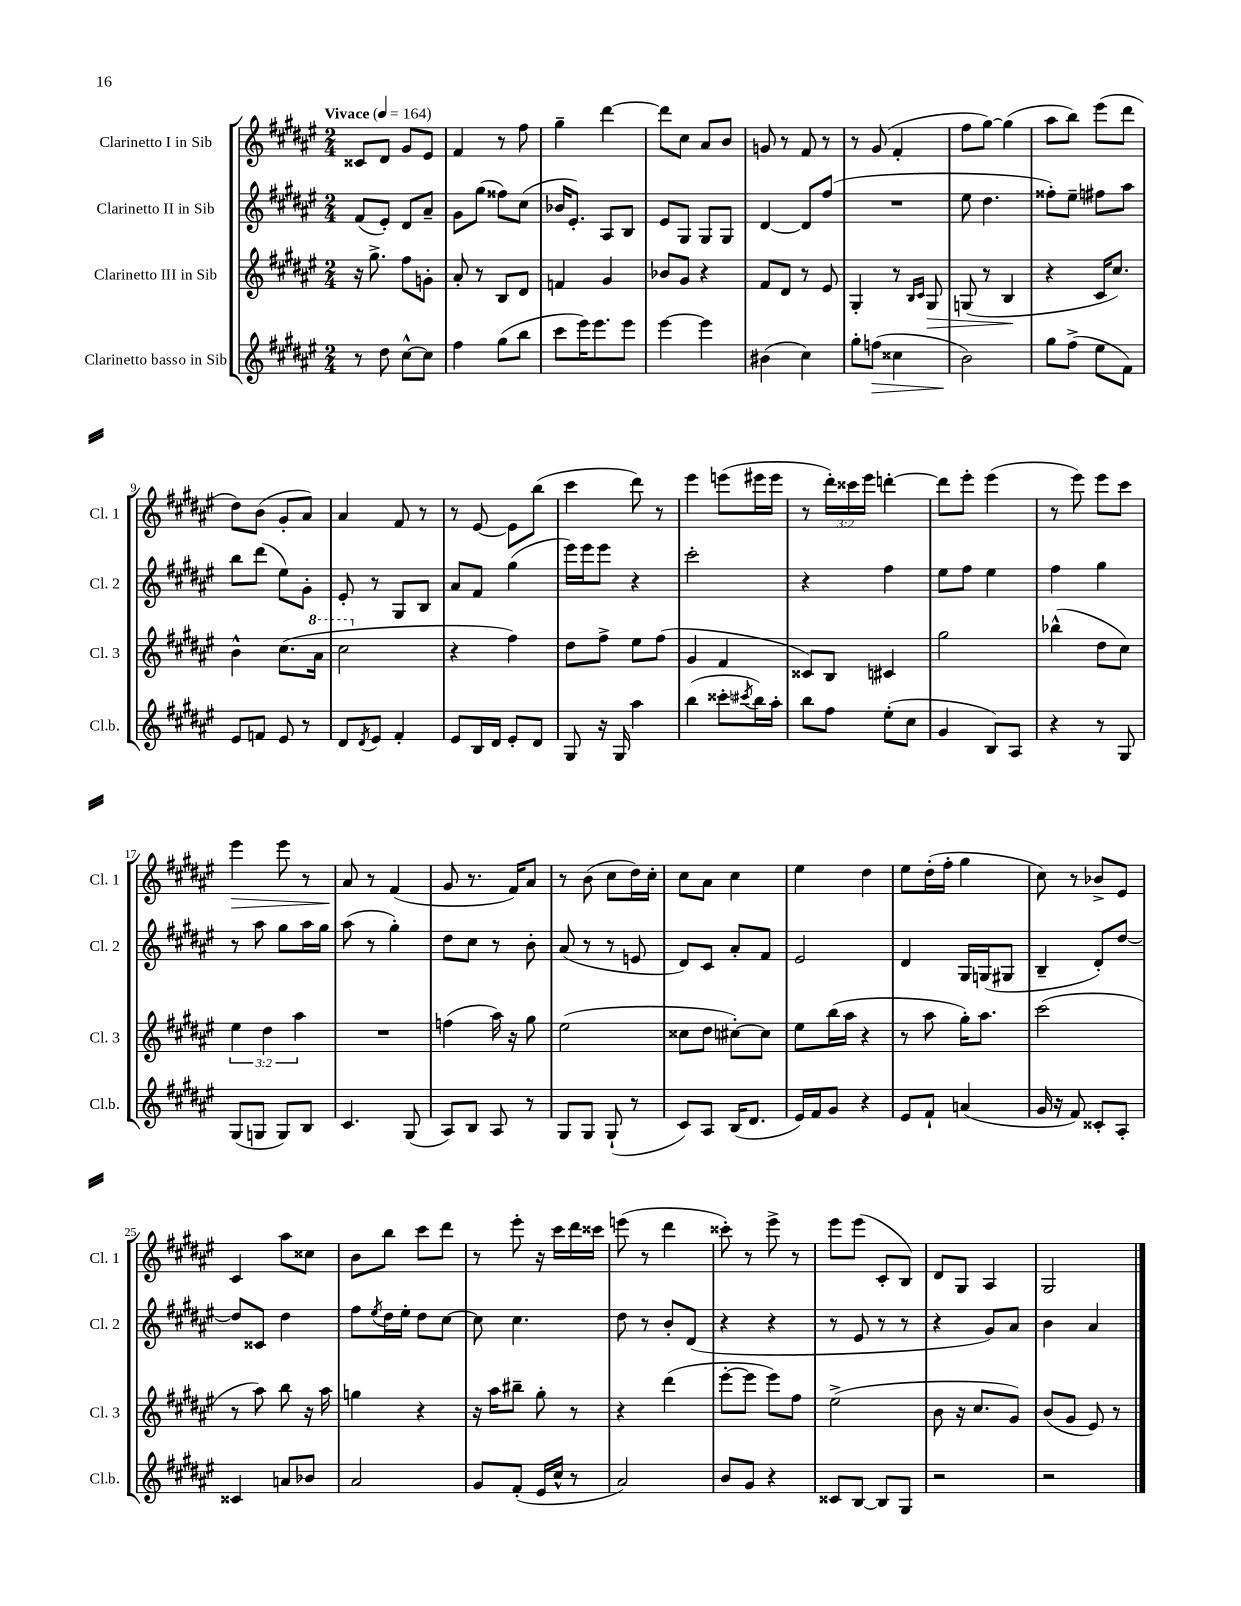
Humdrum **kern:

**kern	**dynam	**kern	**dynam	**kern	**kern	**dynam
*part4	*part4	*part3	*part3	*part2	*part1	*part1
*staff4	*staff4	*staff3	*staff3	*staff2	*staff1	*staff1
*I"Clarinetto basso in Sib	*	*I"Clarinetto III in Sib	*	*I"Clarinetto II in Sib	*I"Clarinetto I in Sib	*
*I'Cl.b.	*	*I'Cl. 3	*	*I'Cl. 2	*I'Cl. 1	*
*clefG2	*	*clefG2	*	*clefG2	*clefG2	*
*k[f#c#g#d#a#e#]	*	*k[f#c#g#d#a#e#]	*	*k[f#c#g#d#a#e#]	*k[f#c#g#d#a#e#]	*
*M2/4	*	*M2/4	*	*M2/4	*M2/4	*
*MM164	*	*MM164	*	*MM164	*MM164	*
=1	=1	=1	=1	=1	=1	=1
!	!	!	!	!	!LO:TX:a:B:t=Vivace	!
8r	.	16r	.	(8f#/L	8c##X/L	.
.	.	8.gg#^\	.	.	.	.
8dd#\	.	.	.	8e#'/J)	8d#/J	.
[8cc#^^\L	.	8ff#\L	.	8d#/L	8g#/L	.
8cc#\J]	.	8gn'\J	.	8a#~/J	8e#/J	.
=2	=2	=2	=2	=2	=2	=2
4ff#\	.	8a#'/	.	8g#\L	4f#/	.
.	.	8r	.	(8gg#\J	.	.
(8gg#\L	.	8B/L	.	8ff##X\L)	8r	.
8bb\J	.	8d#/J	.	(8cc#\J	8ff#\	.
=3	=3	=3	=3	=3	=3	=3
8ccc#\L	.	4fn/	.	16b-X/KL	4gg#~\	.
.	.	.	.	8.e#'/J)	.	.
16eee#\K)	.	.	.	.	.	.
8.eee#\	.	.	.	.	.	.
.	.	4g#/	.	8A#/L	[4ddd#\	.
8eee#\J	.	.	.	8B/J	.	.
=4	=4	=4	=4	=4	=4	=4
[4eee#\	.	8b-X/L	.	8e#/L	8ddd#\L]	.
.	.	8g#/J	.	8G#/J	8cc#\J	.
4eee#\]	.	4r	.	8G#/L	8a#/L	.
.	.	.	.	8G#/J	8b/J	.
=5	=5	=5	=5	=5	=5	=5
(4b#X\	.	8f#/L	.	[4d#/	8gn/	.
.	.	8d#/J	.	.	8r	.
4cc#\)	.	8r	.	8d#/L]	8f#/	.
.	.	8e#/	.	(8ff#/J	8r	.
=6	=6	=6	=6	=6	=6	=6
8gg#'\L	.	4G#'/	.	2r	8r	.
!	!LO:HP:b	!	!	!	!	!
(8ffn\J	>	.	.	.	(8g#/	.
4cc##X\	.	8r	.	.	4f#'/	.
.	.	16qqB/LL	.	.	.	.
.	.	16qqc#/JJ	.	.	.	.
!	!	!	!LO:HP:b	!	!	!
.	.	8G#/	>	.	.	.
=7	=7	=7	=7	=7	=7	=7
2b\)	.	(8Gn/	.	8ee#\	8ff#\L	.
.	.	8r	.	4.dd#\	[8gg#\J)	.
.	.	4B/	.	.	(4gg#\]	.
.	]	.	]	.	.	.
=8	=8	=8	=8	=8	=8	=8
8gg#\L	.	4r	.	8ff##X'\L)	8aa#\L	.
(8ff#^\J	.	.	.	8ee#~\J	8bb\J)	.
8ee#\L	.	16c#/KL	.	8ff#X\L	(8eee#\L	.
.	.	8.cc#/J)	.	.	.	.
8f#\J)	.	.	.	8aa#\J	8ddd#\J	.
!!LO:LB:g=z
=9	=9	=9	=9	=9	=9	=9
8e#/L	.	4b^^\	.	8bb\L	8dd#\L)	.
8fn/J	.	.	.	(8ddd#\J	(8b\J	.
8e#/	.	(8.cc#\L	.	8ee#\L)	8g#'/L	.
8r	.	.	.	8g#'\J	8a#/J)	.
*	*	*8va	*	*	*	*
.	.	16aa#\Jk	.	.	.	.
=10	=10	=10	=10	=10	=10	=10
8d#/L	.	2ccc#\	.	8e#'/	4a#/	.
8qd#/	.	.	.	.	.	.
8e#/J	.	.	.	8r	.	.
4f#'/	.	.	.	8G#/L	8f#/	.
.	.	.	.	8B/J	8r	.
=11	=11	=11	=11	=11	=11	=11
*	*	*X8va	*	*	*	*
8e#/L	.	4r	.	8a#/L	8r	.
16B/L	.	.	.	8f#/J	[8e#/	.
16d#/JJ	.	.	.	.	.	.
8e#'/L	.	4ff#\)	.	(4gg#\	8e#\L]	.
8d#/J	.	.	.	.	(8bb\J	.
=12	=12	=12	=12	=12	=12	=12
8G#/	.	8dd#\L	.	16eee#\LL)	4ccc#\	.
.	.	.	.	16eee#\J	.	.
16r	.	8ff#^\J	.	8eee#\J	.	.
16G#/	.	.	.	.	.	.
4aa#\	.	8ee#\L	.	4r	8ddd#\)	.
.	.	(8ff#\J	.	.	8r	.
=13	=13	=13	=13	=13	=13	=13
(4bb\	.	4g#/	.	2ccc#'\	4eee#\	.
8ccc##X'\L	.	4f#/	.	.	(8eeen\L	.
8qccc#X/	.	.	.	.	.	.
16bb\L)	.	.	.	.	16eee#X\L	.
16aa#'\JJ	.	.	.	.	16eee#\JJ	.
=14	=14	=14	=14	=14	=14	=14
8bb\L	.	8c##X/L)	.	4r	8r	.
8ff#\J	.	8B/J	.	.	24ddd#'\LL)	.
.	.	.	.	.	24ccc##X\	.
.	.	.	.	.	24eee#\JJ	.
(8ee#'\L	.	4c#X/	.	4ff#\	[4dddn'\	.
8cc#\J	.	.	.	.	.	.
=15	=15	=15	=15	=15	=15	=15
4g#/	.	2gg#\	.	8ee#\L	8ddd\L]	.
.	.	.	.	8ff#\J	8eee#'\J	.
8B/L)	.	.	.	4ee#\	(4eee#\	.
8A#/J	.	.	.	.	.	.
=16	=16	=16	=16	=16	=16	=16
4r	.	(4bb-X^^\	.	4ff#\	8r	.
.	.	.	.	.	8eee#\)	.
8r	.	8dd#\L	.	4gg#\	8eee#\L	.
8G#/	.	8cc#\J)	.	.	8ccc#\J	.
!!LO:LB:g=z
=17	=17	=17	=17	=17	=17	=17
!	!	!	!	!	!	!LO:HP:b
(8G#/L	.	6ee#\	.	8r	4eee#\	>
8Gn/J	.	.	.	8aa#\	.	.
.	.	6dd#\	.	.	.	.
8G/L)	.	.	.	8gg#\L	8eee#\	.
.	.	6aa#\	.	.	.	.
8B/J	.	.	.	16aa#\L	8r	.
.	.	.	.	16gg#\JJ	.	.
=18	=18	=18	=18	=18	=18	=18
4.c#/	.	2r	.	(8aa#\	8a#/	.
.	.	.	.	8r	8r	]
.	.	.	.	4gg#'\)	(4f#/	.
(8G#/	.	.	.	.	.	.
=19	=19	=19	=19	=19	=19	=19
8A#/L)	.	(4ffn\	.	8dd#\L	8g#/	.
8B/J	.	.	.	8cc#\J	8.r	.
8A#/	.	16aa#\)	.	8r	.	.
.	.	16r	.	.	16f#/KL)	.
8r	.	8gg#\	.	8b'\	8a#/J	.
=20	=20	=20	=20	=20	=20	=20
8G#/L	.	(2ee#\	.	(8a#/	8r	.
8G#/J	.	.	.	8r	(8b\	.
(8G#`/	.	.	.	8r	8cc#\L	.
8r	.	.	.	8en/	16dd#\L)	.
.	.	.	.	.	16cc#'\JJ	.
=21	=21	=21	=21	=21	=21	=21
8c#/L)	.	8cc##X\L	.	8d#/L)	8cc#\L	.
8A#/J	.	8dd#\J	.	8c#/J	8a#\J	.
(16B/KL	.	[8cc#X'\L)	.	8a#'/L	4cc#\	.
8.d#/J	.	.	.	.	.	.
.	.	8cc#\J]	.	8f#/J	.	.
=22	=22	=22	=22	=22	=22	=22
16e#/LL)	.	8ee#\L	.	2e#/	4ee#\	.
16f#/J	.	.	.	.	.	.
8g#/J	.	(16bb\L	.	.	.	.
.	.	16aa#\JJ	.	.	.	.
4r	.	4r	.	.	4dd#\	.
=23	=23	=23	=23	=23	=23	=23
8e#/L	.	8r	.	4d#/	8ee#\L	.
8f#`/J	.	8aa#\	.	.	(16dd#'\L	.
.	.	.	.	.	16ff#'\JJ	.
(4an/	.	16gg#'\KL)	.	16G#/LL	4gg#\	.
.	.	8.aa#\J	.	(16Gn/J	.	.
.	.	.	.	8G#X/J	.	.
=24	=24	=24	=24	=24	=24	=24
16g#/	.	(2ccc#\	.	4B~/	8cc#\)	.
16r	.	.	.	.	.	.
8f#/)	.	.	.	.	8r	.
8c##X'/L	.	.	.	8d#'/L)	8b-X^/L	.
8A#'/J	.	.	.	[8dd#/J	8e#/J	.
!!LO:LB:g=z
=25	=25	=25	=25	=25	=25	=25
4c##X/	.	8r	.	8dd#/L]	4c#/	.
.	.	8aa#\)	.	8c##X/J	.	.
8an/L	.	8bb\	.	4dd#\	8aa#\L	.
8b-X/J	.	16r	.	.	8cc##X\J	.
.	.	16aa#\	.	.	.	.
=26	=26	=26	=26	=26	=26	=26
2a#/	.	4ggn\	.	8ff#\L	8b\L	.
.	.	.	.	8qee#/	.	.
.	.	.	.	16dd#\L	8bb\J	.
.	.	.	.	16ee#'\JJ	.	.
.	.	4r	.	8dd#\L	8ccc#\L	.
.	.	.	.	[8cc#\J	8ddd#\J	.
=27	=27	=27	=27	=27	=27	=27
8g#/L	.	16r	.	8cc#\]	8r	.
.	.	16aa#\KL	.	.	.	.
(8f#'/J	.	8bb#X~\J	.	4.cc#\	8eee#'\	.
16e#/LL	.	8gg#'\	.	.	16r	.
16cc#^^/JJ	.	.	.	.	16ccc#\LL	.
8r	.	8r	.	.	16ddd#\	.
.	.	.	.	.	16ccc##X\JJ	.
=28	=28	=28	=28	=28	=28	=28
2a#/)	.	4r	.	8dd#\	(8eeen\	.
.	.	.	.	8r	8r	.
.	.	(4ddd#\	.	8b'/L	4ddd#\	.
.	.	.	.	(8d#/J	.	.
=29	=29	=29	=29	=29	=29	=29
8b/L	.	[8eee#'\L	.	4r	8ccc##X'\)	.
8g#/J	.	8eee#\J]	.	.	8r	.
4r	.	8eee#\L)	.	4r	8eee#^\	.
.	.	8ff#\J	.	.	8r	.
=30	=30	=30	=30	=30	=30	=30
8c##X/L	.	(2ee#^\	.	8r	8eee#\L	.
[8B/J	.	.	.	8e#/	(8eee#\J	.
8B/L]	.	.	.	8r	8c#'/L	.
8G#/J	.	.	.	8r	8B/J)	.
=31	=31	=31	=31	=31	=31	=31
2r	.	8b\	.	4r	8d#/L	.
.	.	16r	.	.	8G#/J	.
.	.	8.cc#/L	.	.	.	.
.	.	.	.	8g#/L)	4A#/	.
.	.	8g#/J)	.	8a#/J	.	.
=32	=32	=32	=32	=32	=32	=32
2r	.	(8b/L	.	4b\	2G#/	.
.	.	8g#/J	.	.	.	.
.	.	8e#/)	.	4a#/	.	.
.	.	8r	.	.	.	.
==	==	==	==	==	==	==
*-	*-	*-	*-	*-	*-	*-
